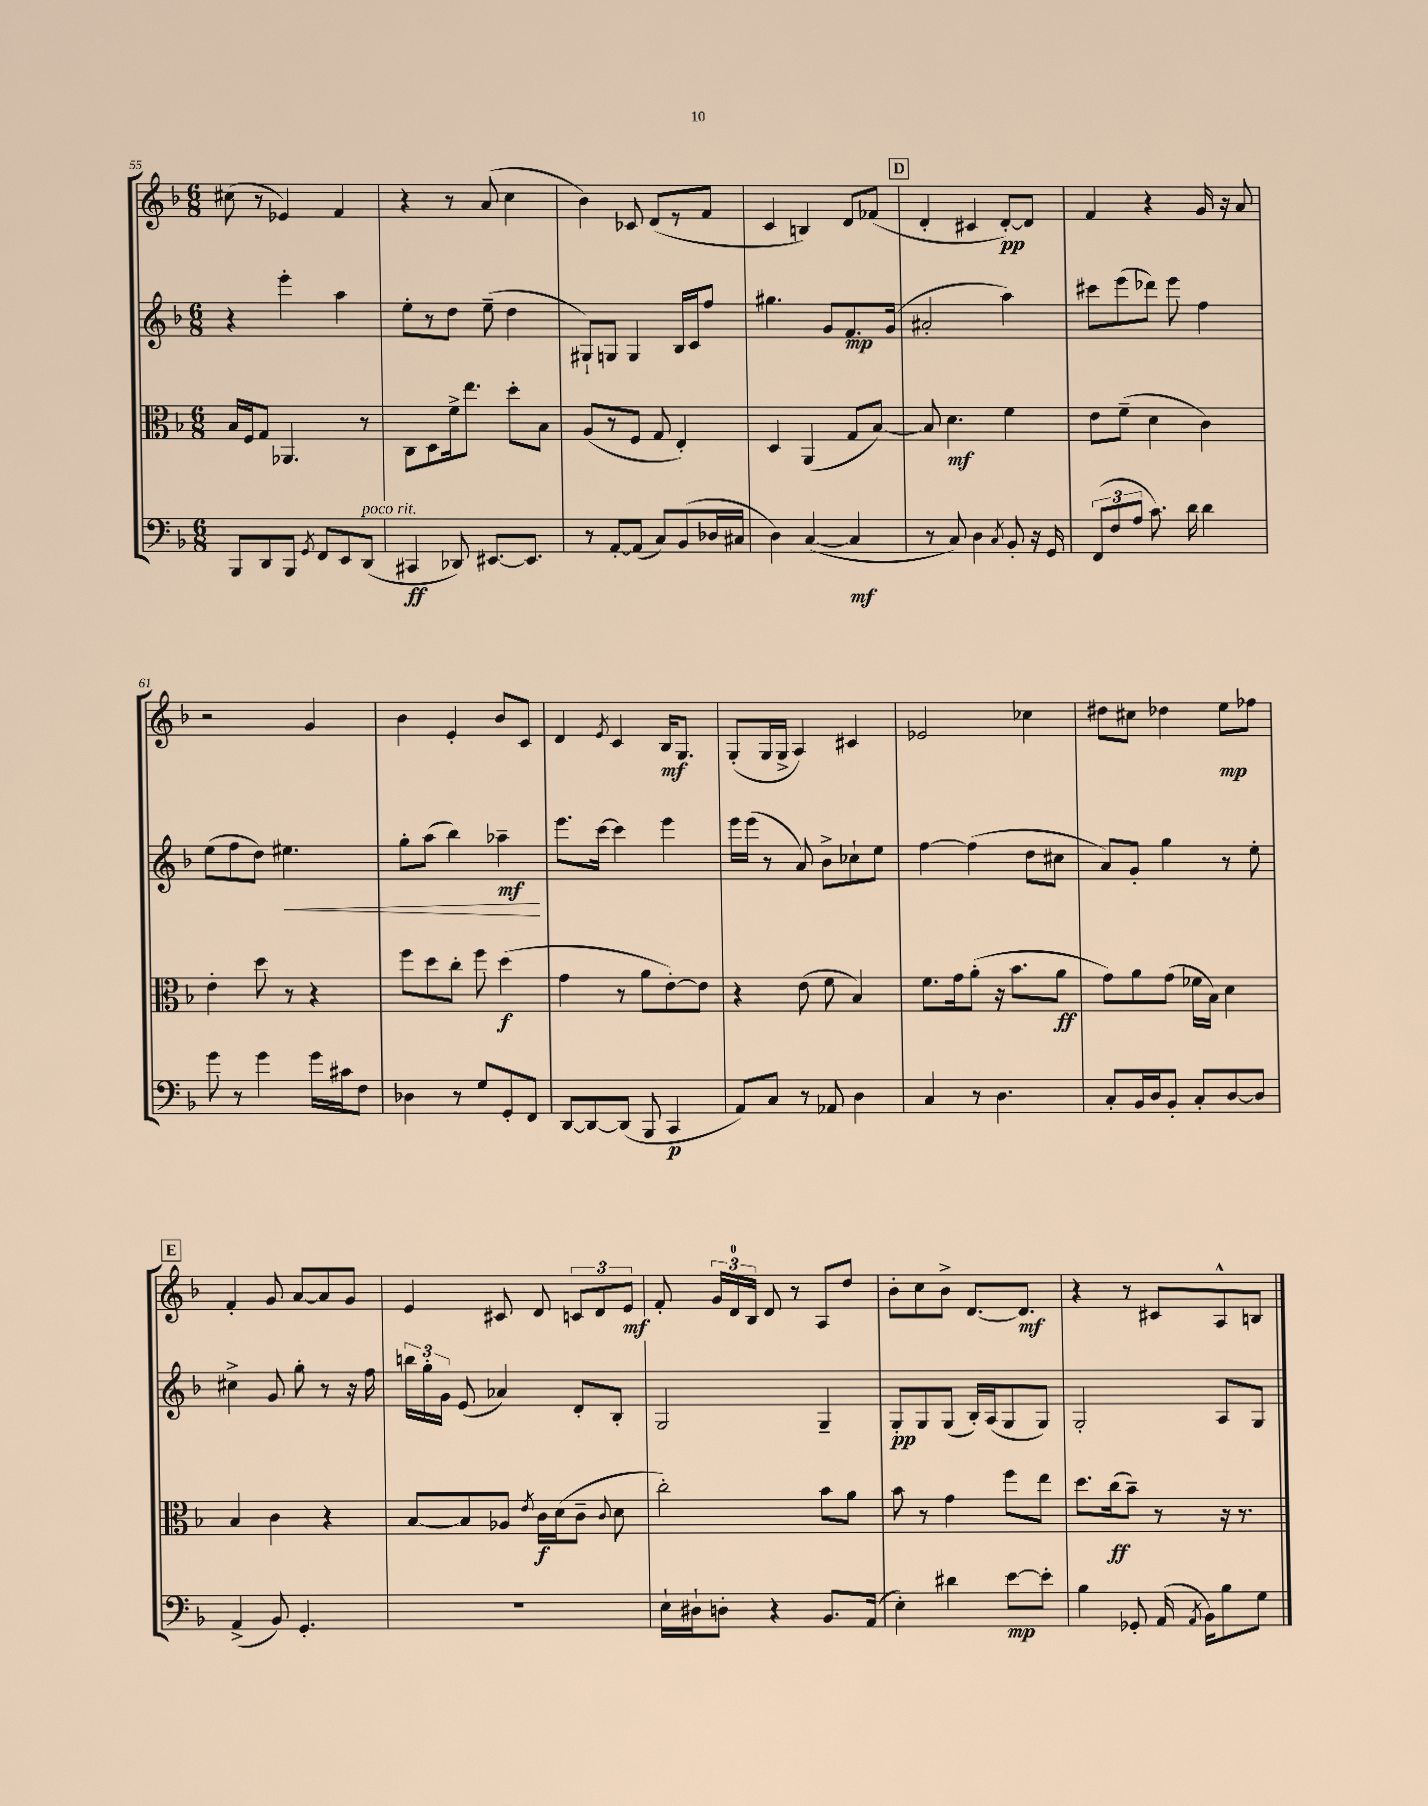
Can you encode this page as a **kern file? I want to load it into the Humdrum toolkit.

**kern	**dynam	**kern	**dynam	**kern	**dynam	**kern	**dynam
*part4	*part4	*part3	*part3	*part2	*part2	*part1	*part1
*staff4	*staff4	*staff3	*staff3	*staff2	*staff2	*staff1	*staff1
*clefF4	*	*clefC3	*	*clefG2	*	*clefG2	*
*k[b-]	*	*k[b-]	*	*k[b-]	*	*k[b-]	*
*M6/8	*	*M6/8	*	*M6/8	*	*M6/8	*
=55	=55	=55	=55	=55	=55	=55	=55
8BBB-/L	.	16B-/LL	.	4r	.	(8cc#X\	.
.	.	16F/J	.	.	.	.	.
8DD/	.	8G/J	.	.	.	8r	.
8BBB-/J	.	4.AA-X/	.	4eee'\	.	4e-X/)	.
8qGG/	.	.	.	.	.	.	.
8FF/L	.	.	.	.	.	.	.
8EE/	.	.	.	4aa\	.	4f/	.
!LO:TX:a:i:t=poco rit.	!	!	!	!	!	!	!
(8DD/J	.	8r	.	.	.	.	.
=56	=56	=56	=56	=56	=56	=56	=56
4CC#X/	ff	8C\L	.	8ee'\L	.	4r	.
.	.	8D\	.	8r	.	.	.
8DD-X/)	.	16f^\k	.	8dd\J	.	8r	.
.	.	8.ee\J	.	.	.	.	.
[8.EE#X/L	.	.	.	(8ee~\	.	(8a/	.
.	.	8dd'\L	.	4dd\	.	4cc\	.
8.EE#/J]	.	.	.	.	.	.	.
.	.	8B-\J	.	.	.	.	.
=57	=57	=57	=57	=57	=57	=57	=57
8r	.	(8A/L	.	8G#X`/L)	.	4b-\)	.
[8AA'/L	.	8r	.	8Gn/J	.	.	.
(8AA/J]	.	8F/J	.	4G/	.	8c-X/	.
8C/L)	.	8G/	.	.	.	(8d/L	.
(8BB-/	.	4E'/)	.	16B-/LL	.	8r	.
.	.	.	.	16c/J	.	.	.
16D-X/L	.	.	.	8ff/J	.	8f/J	.
16C#X/JJ	.	.	.	.	.	.	.
=58	=58	=58	=58	=58	=58	=58	=58
4D\)	.	4D/	.	4.gg#X\	.	4c/	.
([4C/	.	(4AA/	.	.	.	4Bn/)	.
.	.	.	.	8g/L	.	.	.
4C/]	mf	8G/L	.	8.f/	mp	8d/L	.
.	.	[8B-/J)	.	.	.	(8f-X/J	.
.	.	.	.	(16g/Jk	.	.	.
!!LO:REH:place=s1:t=D
=59	=59	=59	=59	=59	=59	=59	=59
8r	.	8B-/]	.	2a#X'/	.	4d'/	.
8C/)	.	4.d\	mf	.	.	.	.
4D\	.	.	.	.	.	4c#X/	.
8qC/	.	.	.	.	.	.	.
8BB-'/	.	4f\	.	4aa\)	.	[8d'/L)	pp
16r	.	.	.	.	.	8d/J]	.
16GG/	.	.	.	.	.	.	.
=60	=60	=60	=60	=60	=60	=60	=60
(12FF/L	.	8e\L	.	8ccc#X\L	.	4f/	.
12F/	.	.	.	.	.	.	.
.	.	(8f~\J	.	(8eee\	.	.	.
12A/J	.	.	.	.	.	.	.
8.c\)	.	4d\	.	8ddd-X\J)	.	4r	.
.	.	.	.	8eee\	.	.	.
16d\	.	.	.	.	.	.	.
4d\	.	4c\)	.	4ff\	.	16g/	.
.	.	.	.	.	.	16r	.
.	.	.	.	.	.	8a/	.
!!LO:LB:g=z
=61	=61	=61	=61	=61	=61	=61	=61
8g\	.	4e'\	.	(8ee\L	.	2r	.
8r	.	.	.	8ff\	.	.	.
4g\	.	8dd\	.	8dd\J)	.	.	.
!	!	!	!	!	!LO:HP:b	!	!
.	.	8r	.	4.ee#X\	<	.	.
16g\LL	.	4r	.	.	.	4g/	.
16c#X\J	.	.	.	.	.	.	.
8F\J	.	.	.	.	.	.	.
=62	=62	=62	=62	=62	=62	=62	=62
4D-X\	.	8ff\L	.	8gg'\L	.	4b-\	.
.	.	8dd\	.	(8aa\J	.	.	.
8r	.	8cc'\J	.	4bb-\)	.	4e'/	.
8G/L	.	8ff\	.	.	.	.	.
8GG'/	.	(4dd\	f	4aa-X~\	mf	8b-/L	.
8FF/J	.	.	.	.	.	8c/J	.
.	.	.	.	.	[	.	.
=63	=63	=63	=63	=63	=63	=63	=63
[8DD/L	.	4g\	.	8.eee\L	.	4d/	.
8DD/_	.	.	.	.	.	.	.
.	.	.	.	[16ccc\Jk	.	.	.
.	.	.	.	.	.	8qe/	.
(8DD/J]	.	8r	.	4ccc\]	.	4c/	.
8BBB-/	.	8a\L	.	.	.	.	.
4CC/	p	[8e'\)	.	4eee\	.	16B-/KL	mf
.	.	.	.	.	.	8.G/J	.
.	.	8e\J]	.	.	.	.	.
=64	=64	=64	=64	=64	=64	=64	=64
8AA/L)	.	4r	.	16eee\LL	.	(8G'/L	.
.	.	.	.	(16eee\JJ	.	.	.
8C/J	.	.	.	8r	.	16G/L	.
.	.	.	.	.	.	16G^/JJ	.
8r	.	(8e\	.	8a/)	.	4A/)	.
8AA-X/	.	8f\	.	8b-^\L	.	.	.
4D\	.	4B-/)	.	8cc-X`\	.	4c#X/	.
.	.	.	.	8ee\J	.	.	.
=65	=65	=65	=65	=65	=65	=65	=65
4C/	.	8.f\L	.	[4ff\	.	2e-X/	.
.	.	16g\k	.	.	.	.	.
8r	.	(8a'\J	.	(4ff\]	.	.	.
4.D\	.	16r	.	.	.	.	.
.	.	8.b-\L	.	.	.	.	.
.	.	.	.	8dd\L	.	4cc-X\	.
.	.	8a\J	ff	8cc#X\J	.	.	.
=66	=66	=66	=66	=66	=66	=66	=66
8C'/L	.	8g\L)	.	8a/L)	.	8dd#X\L	.
16BB-/L	.	8a\	.	8g'/J	.	8cc#X\J	.
16D/J	.	.	.	.	.	.	.
8BB-'/J	.	(8g\J	.	4gg\	.	4dd-X\	.
8C'/L	.	16f-X\LL	.	.	.	.	.
.	.	16B-\JJ)	.	.	.	.	.
[8D/	.	4d\	.	8r	.	8ee\L	mp
8D/J]	.	.	.	8ee'\	.	8ff-X\J	.
!!LO:LB:g=z
!!LO:REH:place=s1:t=E
=67	=67	=67	=67	=67	=67	=67	=67
(4AA^/	.	4B-/	.	4cc#X^\	.	4f'/	.
8BB-/)	.	4c\	.	8g/	.	8g/	.
4.GG'/	.	.	.	8gg'\	.	[8a/L	.
.	.	4r	.	8r	.	8a/]	.
.	.	.	.	16r	.	8g/J	.
.	.	.	.	16ff\	.	.	.
=68	=68	=68	=68	=68	=68	=68	=68
2.r	.	[8B-/L	.	24bbn\LL	.	4e/	.
.	.	.	.	24gg'\	.	.	.
.	.	.	.	24g\JJ	.	.	.
.	.	8B-/]	.	(8e/	.	.	.
.	.	8A-X/J	.	4a-X/)	.	8c#X/	.
.	.	8qe/	.	.	.	.	.
.	.	16c\LL	f	.	.	8d/	.
.	.	(16d\J	.	.	.	.	.
.	.	8c~\J	.	8d'/L	.	12cn/L	.
.	.	.	.	.	.	12d/	.
.	.	8qqc/	.	.	.	.	.
.	.	8d\	.	8B-'/J	.	.	.
.	.	.	.	.	.	12e/J	mf
=69	=69	=69	=69	=69	=69	=69	=69
16E`\LL	.	2cc'\)	.	2G/	.	8f'/	.
16D#X`\J	.	.	.	.	.	.	.
8Dn'\J	.	.	.	.	.	24g/LL	.
.	.	.	.	.	.	24d/	.
.	.	.	.	.	.	24B-/JJ	.
4r	.	.	.	.	.	8d/	.
.	.	.	.	.	.	8r	.
8.BB-/L	.	8b-\L	.	4G~/	.	8A/L	.
.	.	8a\J	.	.	.	8dd/J	.
(16AA/Jk	.	.	.	.	.	.	.
=70	=70	=70	=70	=70	=70	=70	=70
4E'\)	.	8b-\	.	8G'/L	pp	8b-'\L	.
.	.	8r	.	8G/	.	8cc\	.
4d#X\	.	4g\	.	(8G/J	.	8b-^\J	.
.	.	.	.	16B-'/LL)	.	[8.d/L	.
.	.	.	.	(16A/J	.	.	.
[8e\L	mp	8ff\L	.	8G/	.	.	.
.	.	.	.	.	.	8.d/J]	mf
8e'\J]	.	8ee\J	.	8G/J)	.	.	.
=71	=71	=71	=71	=71	=71	=71	=71
4B-\	.	8.dd\L	.	2G'/	.	4r	.
.	.	(16cc\k	ff	.	.	.	.
8GG-X'/	.	8b-~\J)	.	.	.	8r	.
(16AA/	.	8r	.	.	.	8c#X/L	.
8qAA/	.	.	.	.	.	.	.
16BB-\KL)	.	.	.	.	.	.	.
8B-\	.	16r	.	8A/L	.	8A^^/	.
.	.	8.r	.	.	.	.	.
8G\J	.	.	.	8G/J	.	8Bn/J	.
==	==	==	==	==	==	==	==
*-	*-	*-	*-	*-	*-	*-	*-
